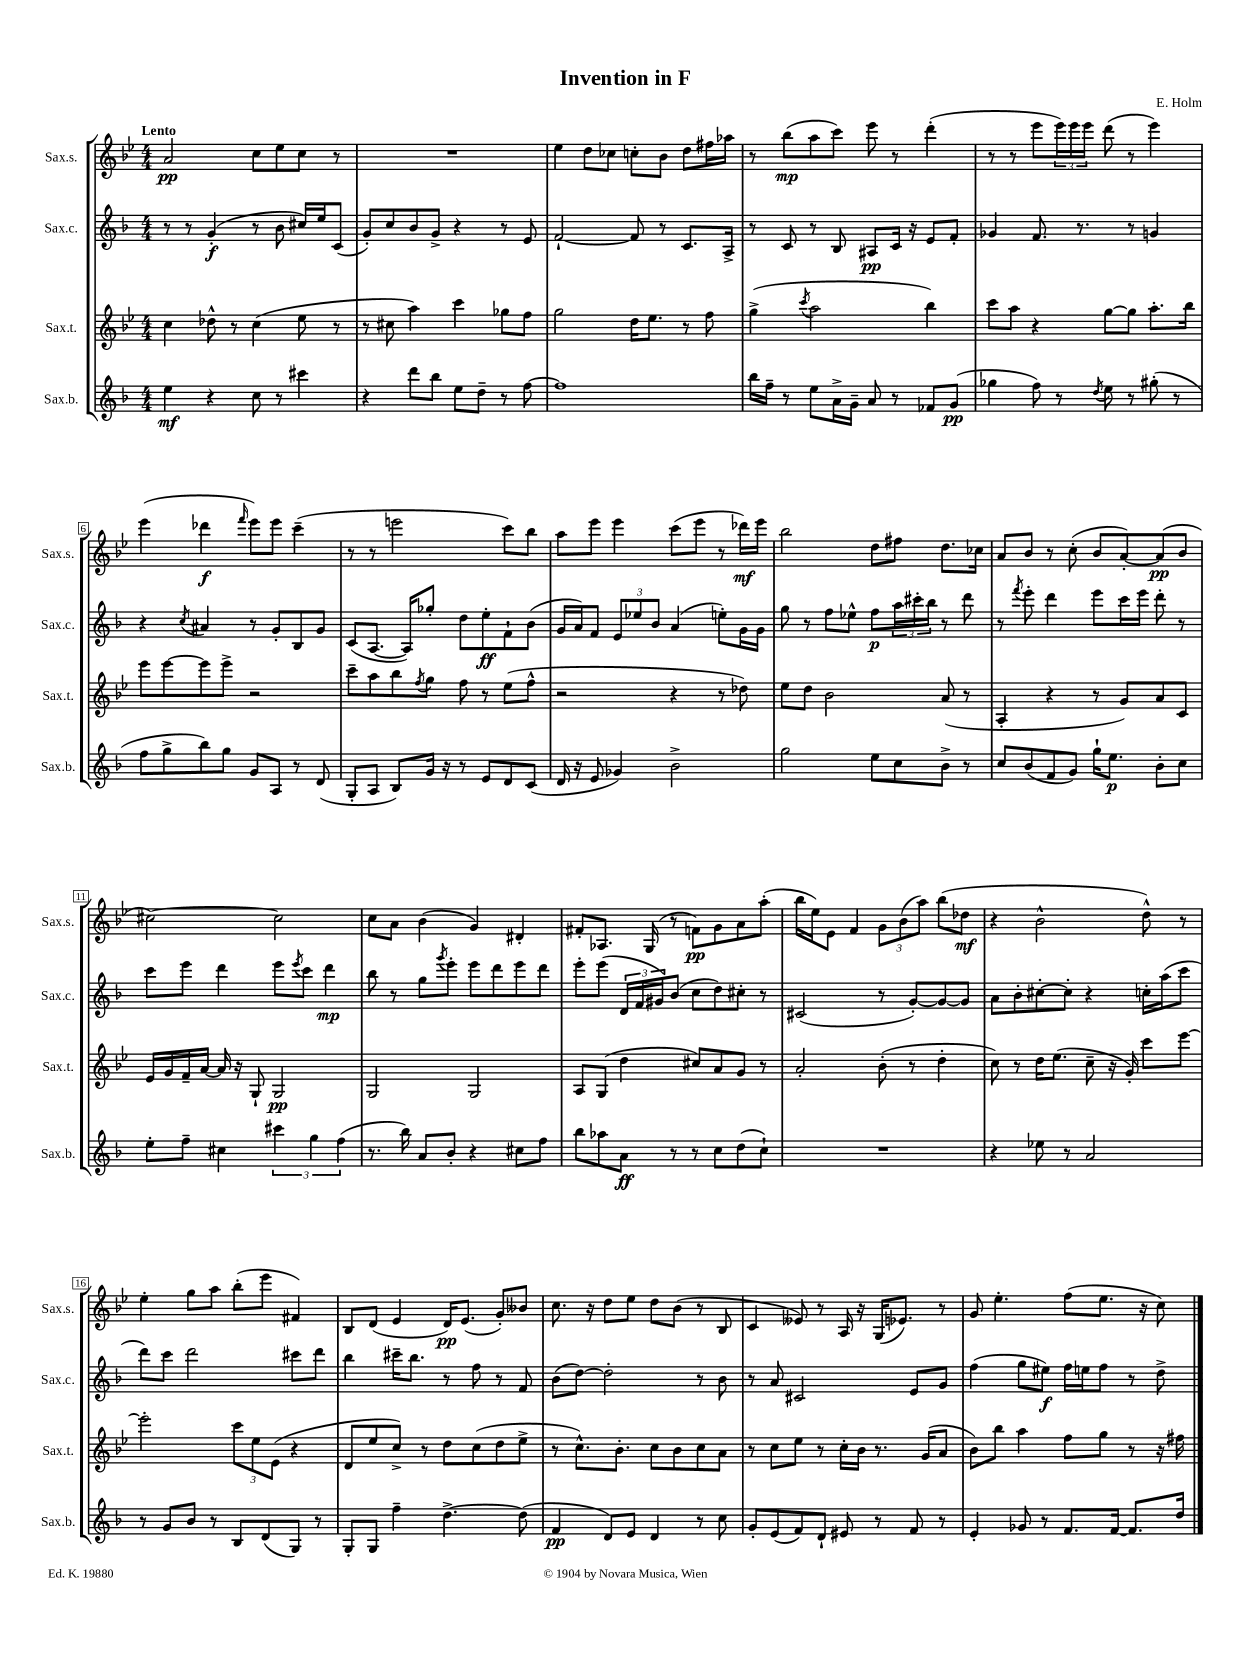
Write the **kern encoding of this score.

**kern	**kern	**kern	**kern
*staff4	*staff3	*staff2	*staff1
*clefG2	*clefG2	*clefG2	*clefG2
*k[b-]	*k[b-e-]	*k[b-]	*k[b-e-]
*M4/4	*M4/4	*M4/4	*M4/4
4ee\	4cc\	8r	2a/
.	.	8r	.
4r	8dd-^^\	(4g'/	.
.	8r	.	.
8cc\	(4cc\	8r	8cc\L
8r	.	8b-\	8ee-\
4ccc#\	8ee-\	16cc#/LL)	8cc\J
.	.	16ee/J	.
.	8r	(8c/J	8r
=	=	=	=
4r	8r	8g'/L)	1r
.	8cc#\	8cc/	.
8ddd\L	4aa\)	8b-/	.
8bb-\J	.	8g^/J	.
8ee\L	4ccc\	4r	.
8dd~\J	.	.	.
8r	8gg-\L	8r	.
[8ff\	8ff\J	8e/	.
=	=	=	=
1ff]	2gg\	[2f`/	4ee-\
.	.	.	8dd\L
.	.	.	8cc-\J
.	16dd\LK	8f/]	8cc'\L
.	8.ee-\J	.	.
.	.	8r	8b-\J
.	8r	8.c/L	8dd\L
.	8ff\	.	16ff#\L
.	.	16A^/Jk	16aa-\JJ
=	=	=	=
16bb-\LL	(4gg^\	8r	8r
16ff~\JJ	.	.	.
8r	.	8c/	(8bb-\L
.	8qccc/	.	.
8ee\L	2aa\	8r	8aa\
16a^\L	.	8B-/	8ccc\J)
16g~\JJ	.	.	.
8a/	.	8A#/L	8eee-\
8r	.	16c/Jk	8r
.	.	16r	.
8f-/L	4bb-\)	8e/L	(4ddd'\
(8g/J	.	8f'/J	.
=	=	=	=
4gg-\	8ccc\L	4g-/	8r
.	8aa\J	.	8r
8ff\)	4r	8.f/	8eee-\L
8r	.	.	24eee-\L)
.	.	.	24eee-\
.	.	8.r	.
.	.	.	24eee-\JJ
8qdd/	.	.	.
8ee\	[8gg\L	.	(8ddd\
8r	8gg\]J	8r	8r
(8gg#'\	8.aa'\L	4g/	4eee-\)
8r	.	.	.
.	16bb-\Jk	.	.
=	=	=	=
8ff\L	8eee-\L	4r	(4eee-\
8gg^\	[8eee-\	.	.
.	.	8qcc/	.
8bb-\)	8eee-\]	4a#/	4ddd-\
8gg\J	8eee-^\J	.	.
.	.	.	16qqfff/
8g/L	2r	8r	8eee-\L)
8A/J	.	8g'/L	8eee-\J
8r	.	8B-/	(4ccc~\
(8d/	.	8g/J	.
=	=	=	=
8G'/L	8ccc~\L	(8c/L	8r
8A/J	8aa\	[8.A/J	8r
8B-/L)	8bb-\	.	2eee\
.	.	16A/]LK)	.
.	8qff/	.	.
16g/Jk	8gg\J	8gg-'/J	.
16r	.	.	.
8r	8ff\	8dd\L	.
8e/L	8r	8ee'\	.
8d/	(8ee-\L	8f`\	8ccc\L)
(8c/J	8ff^^\J	(8b-\J	8bb-\J
=	=	=	=
16d/	2r	16g/LL	8aa\L
16r	.	16a/J)	.
8e/	.	8f/J	8eee-\J
4g-/)	.	12e/L	4eee-\
.	.	12ee-/	.
.	.	12b-/J	.
2b-^\	4r	(4a/	(8ccc\L
.	.	.	8eee-\J
.	8r	8ee'\L)	8r
.	8dd-\)	16g\L	16ddd-\LL)
.	.	16g\JJ	16eee-\JJ
=	=	=	=
2gg\	8ee-\L	8gg\	2bb-\
.	8dd\J	8r	.
.	2b-\	8ff\L	.
.	.	8ee-^^\J	.
8ee\L	.	8ff\L	8dd\L
8cc\	.	24aa\L	8ff#\J
.	.	24ccc#'\	.
.	.	24bb-\JJ	.
8b-^\J	(8a/	8r	8.dd\L
8r	8r	8ddd\	.
.	.	.	16cc-\Jk
=	=	=	=
8cc/L	4A'/	8r	8a/L
.	.	8qfff/	.
(8b-/	.	8eee'\	8b-/J
8f/	4r	4ddd\	8r
8g/J)	.	.	(8cc'\
16gg`\LK	8r	8eee\L	8b-/L
8.ee\J	.	.	.
.	8g/L)	16ccc\L	[8a'/)
.	.	16eee\JJ	.
8b-'\L	8a/	8ddd'\	(8a/]
8cc\J	8c/J	8r	8b-/J
=	=	=	=
8ee'\L	16e-/LL	8ccc\L	[2cc#\)
.	16g/	.	.
8ff~\J	16f~/	8eee\J	.
.	[16a/JJ	.	.
4cc#\	16a/]	4ddd\	.
.	16r	.	.
.	8G`/	.	.
6ccc#\	2G/	8eee\L	2cc#\]
.	.	8qeee/	.
.	.	8ccc\J	.
6gg\	.	.	.
.	.	4ddd\	.
(6ff\	.	.	.
=	=	=	=
8.r	2G/	8bb-\	8cc\L
.	.	8r	8a\J
16bb-\)	.	.	.
8a/L	.	8gg\L	(4b-\
.	.	8qggg/	.
8b-'/J	.	8eee'\J	.
4r	2G/	8eee\L	4g/)
.	.	8ddd\	.
8cc#\L	.	8eee\	4d#'/
8ff\J	.	8ddd\J	.
=	=	=	=
8bb-\L	8A/L	8eee'\L	8f#'/L
8aa-\	(8G/J	(8eee\J	8.A-/J
8a\J	4dd\	24d/LL	.
.	.	24f/	.
.	.	.	(16G/
.	.	24g#/J)	.
8r	.	(8b-/J	8r
8r	8cc#/L)	8cc\L	8f\L)
8cc\L	8a/	8dd\)	8g\
(8dd\	8g/J	8cc#'\J	8a\
8cc`\J)	8r	8r	(8aa'\J
=	=	=	=
1r	2a'/	(2c#/	16bb-\LL
.	.	.	16ee-\J)
.	.	.	8e-\J
.	.	.	4f/
.	(8b-'\	8r	12g\L
.	.	.	(12b-\
.	8r	[8g'/L)	.
.	.	.	12aa\J)
.	4dd'\	8g/_	(8bb-\L
.	.	8g/]J	8dd-\J
=	=	=	=
4r	8cc\)	8a\L	4r
.	8r	8b-'\	.
8ee-\	16dd\LK	[8cc#'\	2b-^^\
.	(8.ee-\J	.	.
8r	.	8cc#'\]J	.
2a/	8cc~\	4r	.
.	16r	.	.
.	16g'/)	.	.
.	8ccc\L	16cc'\LL	8dd^^\)
.	.	(16aa\J	.
.	[8eee-\J	8ccc\J	8r
=	=	=	=
8r	2eee-'\]	8ddd\L)	4ee-'\
8g/L	.	8ccc\J	.
8b-/J	.	2ddd\	8gg\L
8r	.	.	8aa\J
8B-/L	12ccc\L	.	(8bb-'\L
.	12ee-\	.	.
(8d/	.	.	8eee-\J
.	(12e-\J	.	.
8G/J)	4r	8ccc#\L	4f#/)
8r	.	8ddd\J	.
=	=	=	=
8G'/L	8d/L	4bb-\	8B-/L
8G/J	8ee-/	.	(8d/J
4ff~\	8cc^/J)	16ccc#~\LK	4e-/
.	.	8.bb-\J	.
.	8r	.	.
[4.dd^\	8dd\L	8r	16d/LK)
.	.	.	(8.e-/J
.	(8cc\	8ff\	.
.	8dd\	8r	8g'/L)
(8dd\]	8ee-^\J	8f/	8b--/J
=	=	=	=
4f/	8r	(8b-\L	8.cc\
.	8.cc^^\L)	[8dd\J)	.
.	.	.	16r
8d/L)	.	2dd'\]	8dd\L
.	8.b-'\J	.	.
8e/J	.	.	8ee-\J
4d/	8cc\L	.	8dd\L
.	8b-\	.	(8b-\J
8r	8cc\	8r	8r
8cc\	8a\J	8b-\	8B-/
=	=	=	=
8g'/L	8r	8r	4c/
(8e/	8cc\L	8a/	.
8f/)	8ee-\J	2c#/	8e--/)
8d`/J	8r	.	8r
8e#/	16cc'\LL	.	16A/
.	16b-\JJ	.	16r
8r	8.r	.	(16G/LK
.	.	.	8.e-/J)
8f/	.	8e/L	.
.	(16g/LK	.	.
8r	8a/J	8g/J	8r
=	=	=	=
4e'/	8b-\L)	(4ff\	8g/
.	8bb-\J	.	4.ee-'\
8g-/	4aa\	8gg\L	.
8r	.	8ee#\J)	.
8.f/L	8ff\L	16ff\LL	(8ff\L
.	.	16ee\J	.
.	8gg\J	8ff\J	8.ee-\J
[16f/Jk	.	.	.
8.f/]L	8r	8r	.
.	.	.	16r
.	16r	8dd^\	8cc\)
16dd/Jk	16ff#\	.	.
==	==	==	==
*-	*-	*-	*-
